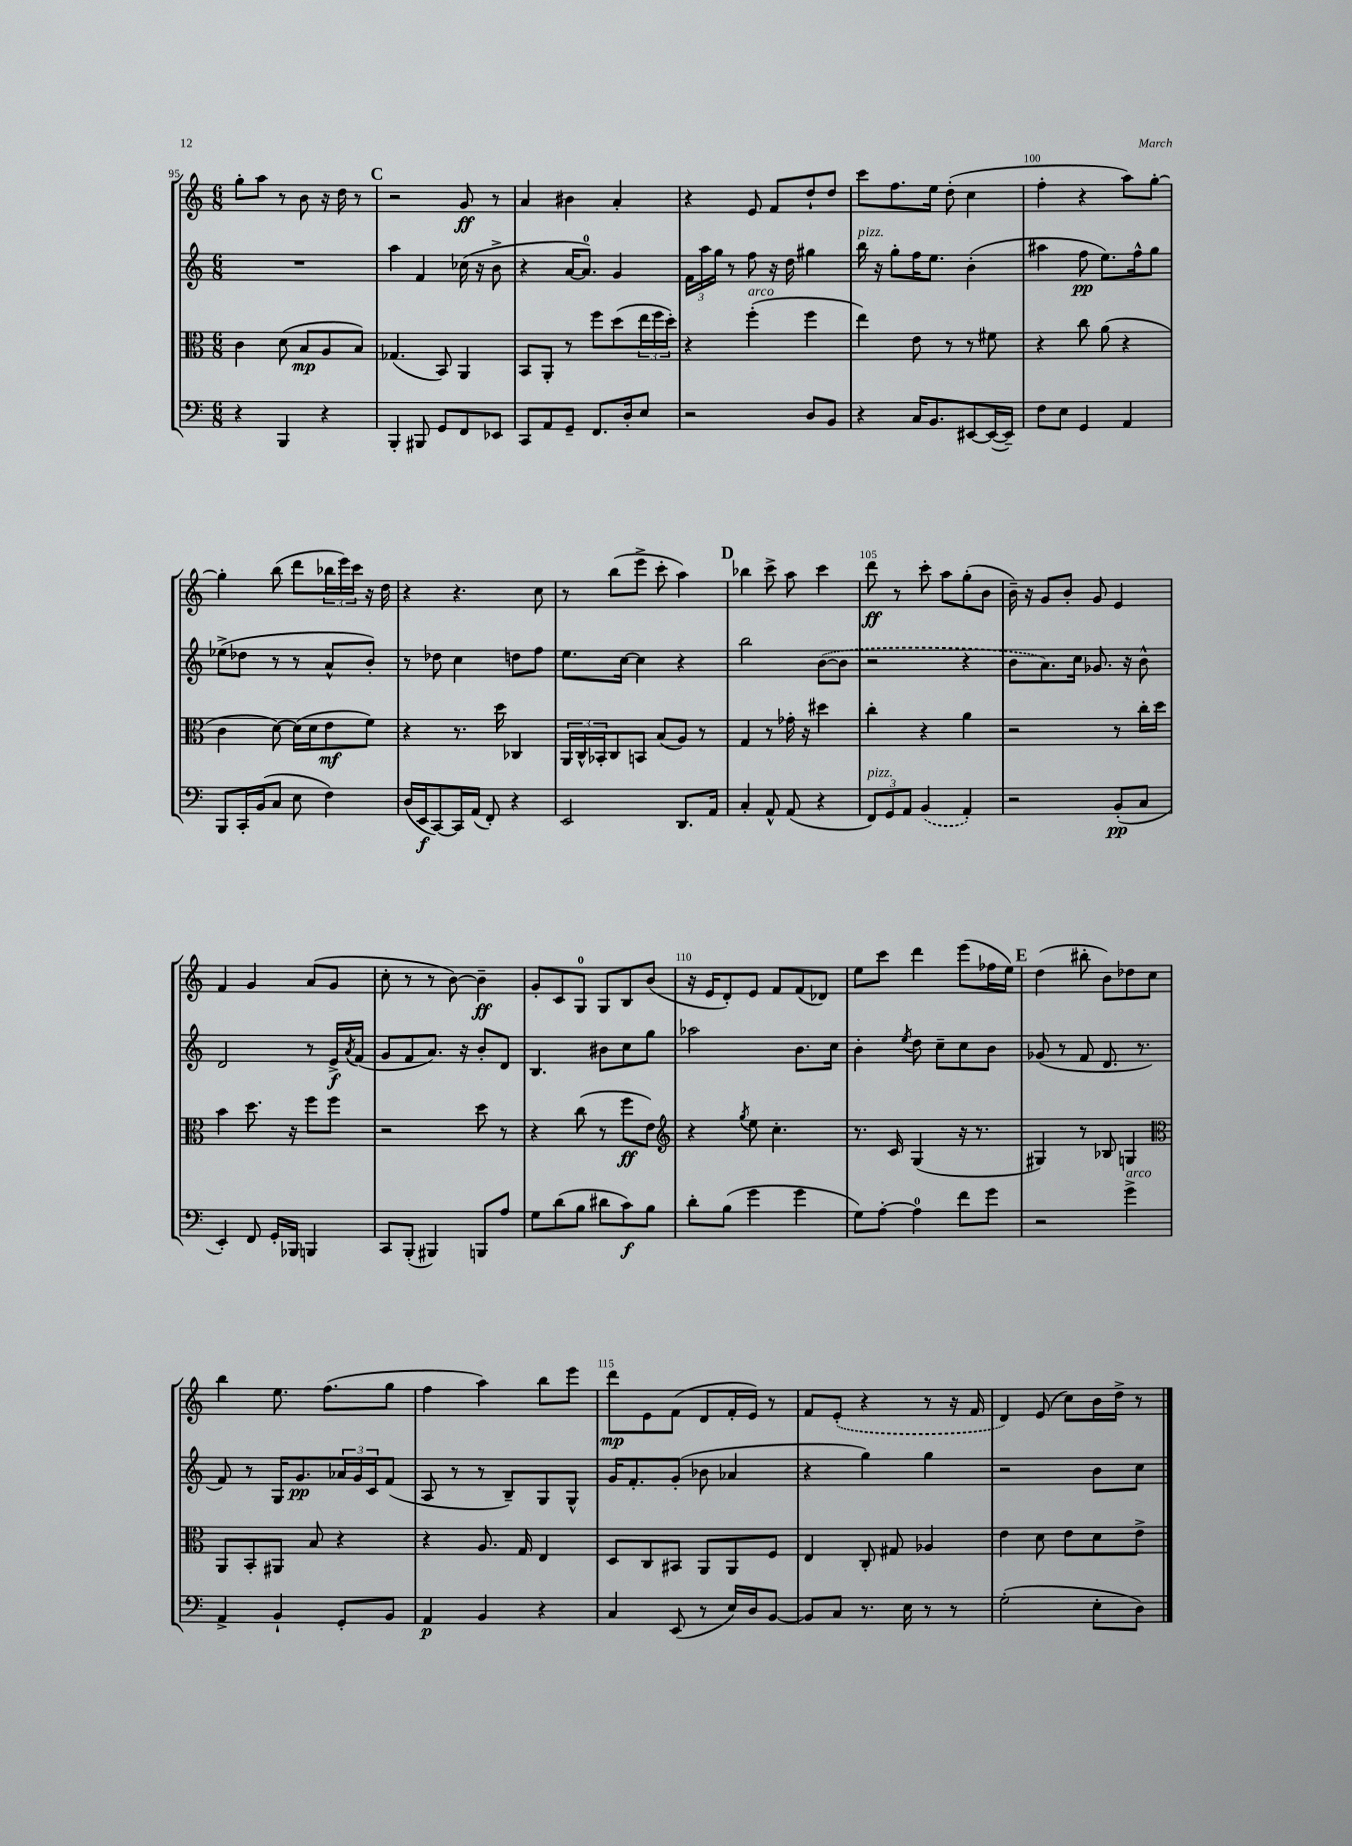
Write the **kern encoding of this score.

**kern	**dynam	**kern	**dynam	**kern	**dynam	**kern	**dynam
*part4	*part4	*part3	*part3	*part2	*part2	*part1	*part1
*staff4	*staff4	*staff3	*staff3	*staff2	*staff2	*staff1	*staff1
*clefF4	*	*clefC3	*	*clefG2	*	*clefG2	*
*k[]	*	*k[]	*	*k[]	*	*k[]	*
*M6/8	*	*M6/8	*	*M6/8	*	*M6/8	*
=95	=95	=95	=95	=95	=95	=95	=95
4r	.	4c\	.	2.r	.	8gg'\L	.
.	.	.	.	.	.	8aa\J	.
4BBB/	.	(8d\	.	.	.	8r	.
.	.	8B/L	mp	.	.	8b\	.
4r	.	8A/	.	.	.	16r	.
.	.	.	.	.	.	16dd\	.
.	.	8B/J)	.	.	.	8r	.
!!LO:REH:place=s1:t=C
=96	=96	=96	=96	=96	=96	=96	=96
4BBB'/	.	(4.G-X/	.	4aa\	.	2r	.
8BBB#X/	.	.	.	4f/	.	.	.
8GG/L	.	8BB/)	.	.	.	.	.
8FF/	.	4AA/	.	(16cc-X\	.	8g/	ff
.	.	.	.	16r	.	.	.
8EE-X/J	.	.	.	8b^\	.	8r	.
=97	=97	=97	=97	=97	=97	=97	=97
8CC/L	.	8BB/L	.	4r	.	4a/	.
8AA/	.	8AA'/J	.	.	.	.	.
8GG~/J	.	8r	.	[16a/KL	.	4b#X\	.
.	.	.	.	8.a/J])	.	.	.
8.FF/L	.	8ff\L	.	.	.	.	.
.	.	(8dd\	.	4g/	.	4a'/	.
16D'/k	.	.	.	.	.	.	.
8E/J	.	24ee\L	.	.	.	.	.
.	.	24ff\	.	.	.	.	.
.	.	24dd'\JJ)	.	.	.	.	.
=98	=98	=98	=98	=98	=98	=98	=98
2r	.	4r	.	24f\LL	.	4r	.
.	.	.	.	24aa\	.	.	.
.	.	.	.	24gg\JJ	.	.	.
.	.	.	.	8r	.	.	.
!	!	!LO:TX:a:i:t=arco	!	!	!	!	!
.	.	(4ff'\	.	8ff\	.	8e/	.
.	.	.	.	16r	.	8f/L	.
.	.	.	.	16dd\	.	.	.
8D/L	.	4ff\	.	4gg#X\	.	8dd`/	.
8BB/J	.	.	.	.	.	8dd/J	.
=99	=99	=99	=99	=99	=99	=99	=99
!	!	!	!	!LO:TX:a:i:t=pizz.	!	!	!
4r	.	4ee\)	.	16bb\	.	8ccc\L	.
.	.	.	.	16r	.	.	.
.	.	.	.	8gg'\L	.	8.ff\	.
16C/KL	.	8e\	.	16ff\K	.	.	.
8.BB/	.	.	.	8.ee\J	.	16ee\Jk	.
.	.	8r	.	.	.	(8dd'\	.
[8EE#X/	.	8r	.	(4b'\	.	4cc\	.
(16EE#/L_	.	8f#X\	.	.	.	.	.
16EE#~/JJ])	.	.	.	.	.	.	.
=100	=100	=100	=100	=100	=100	=100	=100
8F\L	.	4r	.	4aa#X\	.	4ff'\	.
8E\J	.	.	.	.	.	.	.
4GG/	.	8cc\	.	8ff\	pp	4r	.
.	.	(8a\	.	8.ee\L)	.	.	.
4AA/	.	4r	.	.	.	8aa\L)	.
.	.	.	.	16ff^^\k	.	.	.
.	.	.	.	8gg\J	.	[8gg'\J	.
!!LO:LB:g=z
=101	=101	=101	=101	=101	=101	=101	=101
8BBB/L	.	4c\	.	(8ee-X^\L	.	4gg'\]	.
16CC'/L	.	.	.	8dd-X\J	.	.	.
(16BB/J	.	.	.	.	.	.	.
8C/J	.	[8d\)	.	8r	.	(8bb\	.
8E\	.	(16d\LL]	.	8r	.	8ddd\L	.
.	.	16d\J	.	.	.	.	.
4F\)	.	8e\	mf	8a^^/L	.	24bb-X\L	.
.	.	.	.	.	.	24eee\)	.
.	.	.	.	.	.	24ccc\JJ	.
.	.	8f\J)	.	8b'/J)	.	16r	.
.	.	.	.	.	.	16dd\	.
=102	=102	=102	=102	=102	=102	=102	=102
(16D/LL	.	4r	.	8r	.	4r	.
16EE/J	f	.	.	.	.	.	.
[8CC/)	.	.	.	8dd-X\	.	.	.
16CC/L]	.	8.r	.	4cc\	.	4.r	.
(16AA/JJ	.	.	.	.	.	.	.
8FF'/)	.	.	.	.	.	.	.
.	.	16dd\	.	.	.	.	.
4r	.	4C-X/	.	8ddn\L	.	.	.
.	.	.	.	8ff\J	.	8cc\	.
=103	=103	=103	=103	=103	=103	=103	=103
2EE/	.	24AA/LL	.	8.ee\L	.	8r	.
.	.	24C^^/	.	.	.	.	.
.	.	24BB-X'/J	.	.	.	.	.
.	.	8C/	.	.	.	(8bb\L	.
.	.	.	.	[16cc\Jk	.	.	.
.	.	8BBn/J	.	4cc\]	.	8eee^\J	.
.	.	(8B/L	.	.	.	8ccc'\	.
8.DD/L	.	8A/J)	.	4r	.	4aa\)	.
.	.	8r	.	.	.	.	.
16AA/Jk	.	.	.	.	.	.	.
!!LO:REH:place=s1:t=D
=104	=104	=104	=104	=104	=104	=104	=104
4C'/	.	4G/	.	2bb\	.	4bb-X\	.
8AA^^/	.	8r	.	.	.	8ccc^\	.
(8AA/	.	16g-X'\	.	.	.	8aa\	.
.	.	16r	.	.	.	.	.
4r	.	4dd#X\	.	([8b\L	.	4ccc\	.
.	.	.	.	8b\J]	.	.	.
=105	=105	=105	=105	=105	=105	=105	=105
!LO:TX:a:i:t=pizz.	!	!	!	!	!	!	!
12FF/L)	.	4cc'\	.	2r	.	8ddd\	ff
12GG/	.	.	.	.	.	.	.
.	.	.	.	.	.	8r	.
12AA/J	.	.	.	.	.	.	.
(4BB/	.	4r	.	.	.	8ccc'\	.
.	.	.	.	.	.	8aa\L	.
4AA'/)	.	4a\	.	4r	.	(8gg'\	.
.	.	.	.	.	.	8b\J	.
=106	=106	=106	=106	=106	=106	=106	=106
2r	.	2r	.	8b\L	.	16b~\)	.
.	.	.	.	.	.	16r	.
.	.	.	.	8.a\)	.	8g/L	.
.	.	.	.	.	.	8b'/J	.
.	.	.	.	16cc\Jk	.	.	.
.	.	.	.	8.g-X/	.	8g/	.
(8BB'/L	pp	8r	.	.	.	4e/	.
.	.	.	.	16r	.	.	.
8C/J	.	16cc'\LL	.	8b^^\	.	.	.
.	.	16dd\JJ	.	.	.	.	.
!!LO:LB:g=z
=107	=107	=107	=107	=107	=107	=107	=107
4EE'/)	.	4b\	.	2d/	.	4f/	.
8FF/	.	8.dd\	.	.	.	4g/	.
16GG'/LL	.	.	.	.	.	.	.
16BBB-X/JJ	.	16r	.	.	.	.	.
4BBBn/	.	8ff\L	.	8r	.	(8a/L	.
.	.	8ff\J	.	16e^/LL	f	8g/J	.
.	.	.	.	8qa/	.	.	.
.	.	.	.	(16f/JJ	.	.	.
=108	=108	=108	=108	=108	=108	=108	=108
8CC/L	.	2r	.	8g/L	.	8cc'\	.
(8BBB'/J	.	.	.	8f/	.	8r	.
4BBB#X/)	.	.	.	8.a/J)	.	8r	.
.	.	.	.	.	.	[8b\)	.
.	.	.	.	16r	.	.	.
8BBBn/L	.	8dd\	.	8b'/L	.	4b~\]	ff
8A/J	.	8r	.	8d/J	.	.	.
=109	=109	=109	=109	=109	=109	=109	=109
8G\L	.	4r	.	4.B/	.	8g'/L	.
(8d\	.	.	.	.	.	8c/	.
8B\J	.	(8cc\	.	.	.	8G/J	.
8d#X\L	.	8r	.	8b#X\L	.	8G/L	.
8c\)	f	8ff\L	ff	8cc\	.	8B/	.
8B\J	.	8e\J)	.	8gg\J	.	(8b/J	.
=110	=110	=110	=110	=110	=110	=110	=110
*	*	*clefG2	*	*	*	*	*
8d'\L	.	4r	.	2aa-X\	.	16r	.
.	.	.	.	.	.	16e/KL	.
(8B\J	.	.	.	.	.	8d'/)	.
.	.	8qgg/	.	.	.	.	.
4g\	.	8ee\	.	.	.	8e/J	.
.	.	4.cc'\	.	.	.	8f/L	.
4g\	.	.	.	8.b\L	.	(8f/	.
.	.	.	.	.	.	8d-X/J)	.
.	.	.	.	16cc\Jk	.	.	.
=111	=111	=111	=111	=111	=111	=111	=111
8G\L)	.	8.r	.	4b'\	.	8ee\L	.
[8A'\J	.	.	.	.	.	8ccc\J	.
.	.	16c/	.	.	.	.	.
.	.	.	.	8qee/	.	.	.
4A\]	.	(4G/	.	8dd\	.	4ddd\	.
.	.	.	.	8cc~\L	.	.	.
8f\L	.	16r	.	8cc\	.	(8eee\L	.
.	.	8.r	.	.	.	.	.
8g\J	.	.	.	8b\J	.	16ff-X\L	.
.	.	.	.	.	.	16ee\JJ)	.
!!LO:REH:place=s1:t=E
=112	=112	=112	=112	=112	=112	=112	=112
2r	.	4G#X/)	.	(8g-X/	.	(4dd\	.
.	.	.	.	8r	.	.	.
.	.	8r	.	8f/	.	8bb#X'\	.
.	.	8B-X/	.	8.d/	.	8b\L)	.
!LO:TX:a:i:t=arco	!	!	!	!	!	!	!
4g^\	.	4Gn/	.	.	.	8dd-X\	.
.	.	.	.	8.r	.	.	.
.	.	.	.	.	.	8cc\J	.
!!LO:LB:g=z
=113	=113	=113	=113	=113	=113	=113	=113
*	*	*clefC3	*	*	*	*	*
4AA^/	.	8AA/L	.	8f/)	.	4bb\	.
.	.	8BB'/	.	8r	.	.	.
4BB`/	.	8AA#X/J	.	16G/KL	.	8.ee\	.
.	.	.	.	8.g/	pp	.	.
.	.	8B/	.	.	.	.	.
.	.	.	.	.	.	(8.ff\L	.
8GG'/L	.	4r	.	24a-X/L	.	.	.
.	.	.	.	24g/	.	.	.
.	.	.	.	24c/J	.	.	.
8BB/J	.	.	.	(8f/J	.	8gg\J	.
=114	=114	=114	=114	=114	=114	=114	=114
4AA/	p	4r	.	8A/	.	4ff\	.
.	.	.	.	8r	.	.	.
4BB/	.	8.A/	.	8r	.	4aa\)	.
.	.	.	.	8B~/L)	.	.	.
.	.	16G/	.	.	.	.	.
4r	.	4E/	.	8G/	.	8bb\L	.
.	.	.	.	8G^^/J	.	8eee\J	.
=115	=115	=115	=115	=115	=115	=115	=115
4C/	.	8D/L	.	16g/KL	.	8ddd\L	mp
.	.	.	.	8.f'/	.	.	.
.	.	8C/	.	.	.	8e\	.
(8EE/	.	8BB#X/J	.	(8g'/J	.	(8f\J	.
8r	.	8AA/L	.	8b-X\	.	8d/L	.
16E/LL)	.	8AA/	.	4a-X/	.	16f'/L	.
16D/J	.	.	.	.	.	16e/JJ)	.
[8BB/J	.	8F/J	.	.	.	8r	.
=116	=116	=116	=116	=116	=116	=116	=116
8BB/L]	.	4E/	.	4r	.	8f/L	.
8C/J	.	.	.	.	.	(8e'/J	.
8.r	.	8C'/	.	4gg\)	.	4r	.
.	.	8G#X/	.	.	.	.	.
16E\	.	.	.	.	.	.	.
8r	.	4A-X/	.	4gg\	.	8r	.
8r	.	.	.	.	.	16r	.
.	.	.	.	.	.	16f/	.
=117	=117	=117	=117	=117	=117	=117	=117
(2G'\	.	4e\	.	2r	.	4d/)	.
.	.	8d\	.	.	.	(8e/	.
.	.	8e\L	.	.	.	8cc\L)	.
8E'\L	.	8d\	.	8b\L	.	16b\L	.
.	.	.	.	.	.	16dd^\JJ	.
8D\J)	.	8e^\J	.	8cc\J	.	8r	.
==	==	==	==	==	==	==	==
*-	*-	*-	*-	*-	*-	*-	*-
